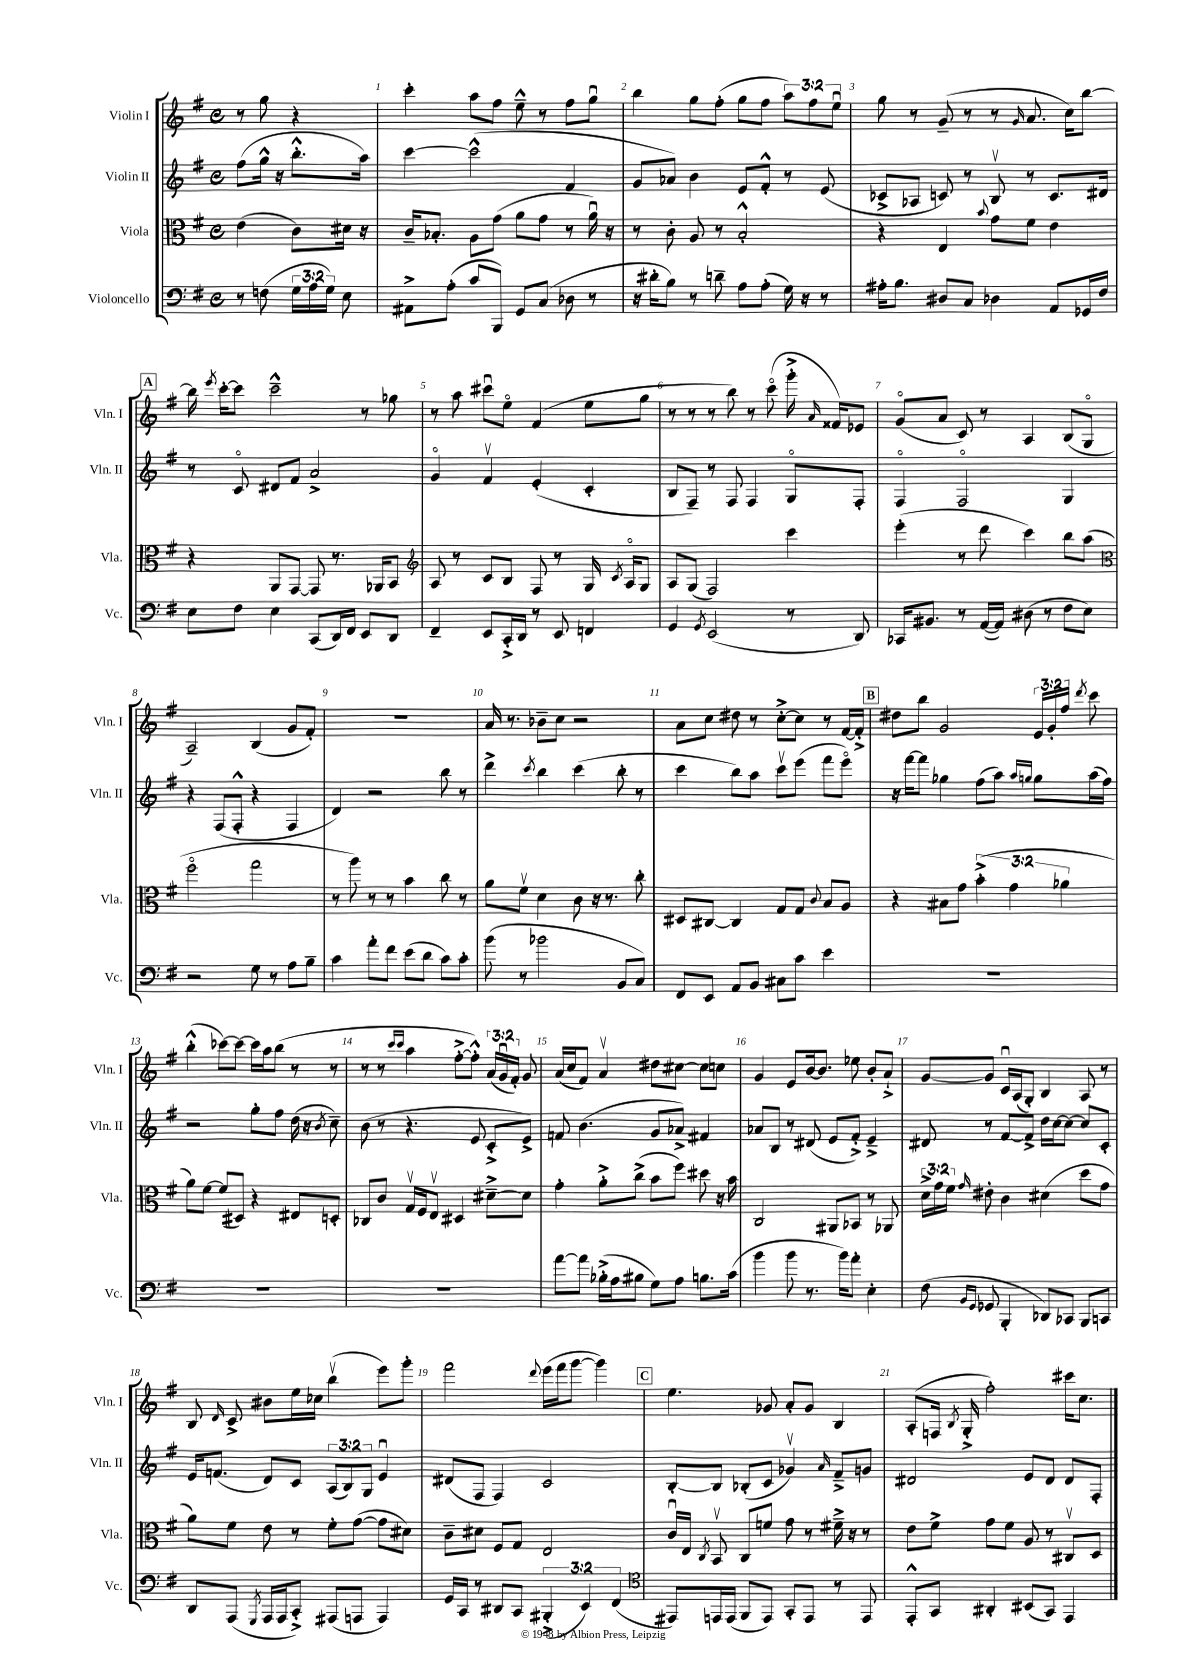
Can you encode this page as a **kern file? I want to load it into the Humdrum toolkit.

**kern	**kern	**kern	**kern
*part4	*part3	*part2	*part1
*staff4	*staff3	*staff2	*staff1
*I"Violoncello	*I"Viola	*I"Violin II	*I"Violin I
*I'Vc.	*I'Vla.	*I'Vln. II	*I'Vln. I
*clefF4	*clefC3	*clefG2	*clefG2
*k[f#]	*k[f#]	*k[f#]	*k[f#]
*M4/4	*M4/4	*M4/4	*M4/4
*met(c)	*met(c)	*met(c)	*met(c)
=	=	=	=
8r	(4e\	(8ff#\L	8r
(8Fn\	.	16gg^^\Jk	8gg\
.	.	16r	.
24G\LL	8c\L)	8.bb'^^\L	4r
24A\	.	.	.
24G\JJ)	.	.	.
8E\	16d#X\Jk	.	.
.	16r	16aa\Jk)	.
=1	=1	=1	=1
8AA#X^\L	16c~/KL	[4ccc\	4ccc'\
.	8.B-X'/J	.	.
(8A'\J	.	.	.
8c/L	8A\L	(2ccc^^\]	8aa\L
8BBB/J)	(8g\J	.	8ff#\J
8GG/L	8a\L	.	8ee~^^\
(8C/J	8g\J	.	8r
8D-X\	8r	4f#/	8ff#\L
8r	16au\)	.	8ggu\J
.	16r	.	.
=2	=2	=2	=2
16r	8r	8g/L	4bb\
16d#X'\KL	.	.	.
8B\J)	8c'\	8a-X/J)	.
8r	8A/	4b\	8gg\L
8dn~\	8r	.	(8ff#'\J
8A\L	2B'^^/	8e/L	8gg\L
(8A'\J	.	8f#'^^/J	8ff#\J
16G\)	.	8r	12aa\L)
16r	.	.	.
.	.	.	12ff#\
8r	.	(8e/	.
.	.	.	12eeu\J
=3	=3	=3	=3
16A#X'\KL	4r	8c-X^/L	8gg\
8.B\J	.	.	.
.	.	8A-X/J	8r
8D#X/L	4E/	8cn/)	(8g~/
8C/J	.	8r	8r
.	8qqb/	.	.
4D-X\	8g\L	8Bv/	8r
.	.	.	16qqg/
.	8f#\J	8r	8.a/
8AA/L	4e\	8.c/L	.
.	.	.	16cc\KL)
16GG-X/L	.	.	[8bb\J
16F#/JJ	.	16d#X/Jk	.
!!LO:LB:g=z
!!LO:REH:place=s1:t=A
=4	=4	=4	=4
8E\L	4r	8r	16bb\]
.	.	.	8qeee/
.	.	.	[16ccc'\KL
8F#\J	.	8c/	8ccc\J]
4E\	8AA/L	8d#X/L	2ccc~^^\
.	[8GG/J	8f#/J	.
(8CC/L	8GG/]	2a^/	.
16DD/L)	8.r	.	.
16FF#/JJ	.	.	.
8EE/L	.	.	8r
.	16AA-X/KL	.	.
8DD/J	8BB/J	.	8gg-X\
=5	=5	=5	=5
*	*clefG2	*	*
4FF#~/	8A/	4g/	8r
.	8r	.	8aa\
8EE/L	8c/L	4f#v/	8ccc#Xu\L
16CC'^/L	8B/J	.	8ee\J
16DD/JJ	.	.	.
8r	8F#/	(4e'/	(4f#/
8EE/	8r	.	.
4FFn/	16G/	4c'/	8ee\L
.	8qc/	.	.
.	16A/KL	.	.
.	8G/J	.	8gg\J
=6	=6	=6	=6
4GG/	8A/L	8B/L	8r
.	(8G/J	8F#~/J)	8r
8qGG/	.	.	.
(2EE/	2F#/)	8r	8r
.	.	8F#/	8bb\)
.	.	4F#/	8r
.	.	.	(8ccc\
8r	4ccc\	8G/L	16ggg'^\
.	.	.	16qqa/
.	.	.	16f##X/KL)
8DD/)	.	8F#'/J	8e-X/J
=7	=7	=7	=7
16CC-X/KL	(4eee'\	4F#/	(8g/L
8.BB#X/J	.	.	.
.	.	.	8a/J
8r	8r	2F#/	8c/)
([16AA/LL	8ddd\	.	8r
16AA/JJ])	.	.	.
(8D#X\	4ccc\)	.	4A/
8r	.	.	.
8F#\L	8bb\L	4G/	(8B/L
8E\J)	(8aa\J	.	8G/J
!!LO:LB:g=z
=8	=8	=8	=8
*	*clefC3	*	*
2r	2ff#\	4r	2A~/)
.	.	(8F#/L	.
.	.	8F#'^^/J	.
8G\	2gg\	4r	(4B/
8r	.	.	.
8A\L	.	4F#/	8g/L
8B~\J	.	.	8f#'/J)
=9	=9	=9	=9
4c\	8r	4d/)	1r
.	8aa\)	.	.
8a'\L	8r	2r	.
8f#\J	8r	.	.
(8e\L	4b\	.	.
8d\J	.	.	.
8c\L)	8cc\	8bb\	.
8c'\J	8r	8r	.
=10	=10	=10	=10
(8b\	8a\L	4ddd^\	16a/
.	.	.	8.r
8r	8f#v\J	.	.
.	.	8qccc/	.
2b-X\	4d\	4bb\	8b-X~\L
.	.	.	8cc\J
.	8c\	(4ccc\	2r
.	16r	.	.
.	8.r	.	.
8BB/L	.	8bb'\	.
8C/J)	8cc'\	8r	.
=11	=11	=11	=11
8FF#/L	8D#X/L	4ccc\	8a\L
8EE/J	[8C#X/J	.	8cc\J
8AA/L	4C#/]	8bb\L)	8dd#X\
8BB/J	.	8aa\J	8r
8C#X\L	8G/L	8cccv\L	[8cc'^\L
8c\J	8G/J	(8eee\J	8cc\J]
.	8qqc/	.	.
4e\	8B/L	8fff#\L	8r
.	8A/J	8eee\J)	[16f#/LL
.	.	.	16f#'^/JJ]
!!LO:REH:place=s1:t=B
=12	=12	=12	=12
1r	4r	16r	8dd#X\L
.	.	[16fff#\KL	.
.	.	8fff#\J]	8bb\J
.	8B#X\L	4gg-X\	2g/
.	8g\J	.	.
.	(6b'^\	(8ff#\L	.
.	.	8aa\J)	.
.	6g\	.	.
.	.	16qqaa/LL	.
.	.	16qqggn/JJ	.
.	.	8gg\L	24e/LL
.	.	.	24g'/
.	6a-X\	.	24ff#/JJ
.	.	.	8qddd/
.	.	(16aa\L	8ccc\
.	.	16ff#\JJ)	.
!!LO:LB:g=z
=13	=13	=13	=13
1r	8a\L)	2r	(4bb'^^\
.	[8f#\J	.	.
.	(8f#/L]	.	[8ccc-X\L)
.	8D#X/J)	.	8ccc-\J_
.	4r	8gg'\L	16ccc-\LL]
.	.	.	16aa\J
.	.	8ff#\J	(8bb\J
.	8E#X/L	(16dd\	8r
.	.	16r	.
.	.	8qb/	.
.	8Dn'/J	8cc~\)	8r
=14	=14	=14	=14
1r	8C-X/L	(8b\	8r
.	8c/J	8r	8r
.	.	.	16qqccc/LL
.	.	.	16qqccc/JJ
.	16Gv/LL	4.r	4aa\
.	16F#/J	.	.
.	8Ev/J	.	.
.	4D#X/	.	[8ff#'^\L
.	.	8e/	8ff#'^^\J])
.	[8d#X~^\L	8c'^/L	(24a/LL
.	.	.	24gu/
.	.	.	24f#'/JJ)
.	8d#\J]	8e^/J)	8g/
=15	=15	=15	=15
[8a\L	4g'\	8fn/	(16a/LL
.	.	.	16cc/J
8a\J]	.	(4.b\	8f#/J)
(16B-X'^\LL	8a'^\L	.	4av/
16A\J	.	.	.
8B#X\J	(8cc^\J	.	.
8G\L)	8b\L	8g/L	8dd#X\L
8A\J	8ff#\J)	8a-X^/J)	[8cc#X\J
8.Bn\L	8dd#X\	4f#X/	8cc#\L]
.	16r	.	8ccn\J
(16c\Jk	16b\	.	.
=16	=16	=16	=16
4b\	2C/	8a-X/L	4g/
.	.	8B/J	.
8b\	.	8r	8e/L
8.r	.	(8d#X/	[16b/k
.	.	.	8.b/J]
.	8AA#X/L	8e/L	.
16b\KL)	.	.	.
8a'\J	8BB-X/J	8f#'^/J)	8ee-X\
4E'\	8r	4e~^/	8b'/L
.	8AA-X/	.	8a`^/J
=17	=17	=17	=17
(8F#\	24d^\LL	8d#X/	[8g/L
.	24g\	.	.
.	24f#\JJ	.	.
16qqBB/LL	.	.	.
16qqGG/JJ	16qqg/	.	.
8GG-X/	8e#X'\	8r	8g/J]
4BBB'/	4c\	[8f#/L	16cu/LL
.	.	.	(16A/J
.	.	8f#^/J]	8G'/J)
8DD-X/L)	(4d#X\	16dd\LL	4B/
.	.	[16cc\J	.
8CC-X/J	.	8cc\J_	.
8BBB/L	8dd\L	8cc/L]	8A/
8CCn/J	8g\J	8c'/J	8r
!!LO:LB:g=z
=18	=18	=18	=18
8DD/L	8a\L)	16e/KL	8B/
.	.	(8.fn/J	.
.	.	.	16qqd/
(8AAA/J	8f#\J	.	8c^/
8qGGG/	.	.	.
16AAA/LL	8e\	8d/L)	8b#X\L
16AAA/J	.	.	.
8CC'^/J)	8r	8c/J	16ee\L
.	.	.	16cc-X\JJ
(8AAA#X/L	8f#'\L	(12A/L	(4bbv\
.	.	12B/)	.
8AAAn/J	([8g\J	.	.
.	.	12G/J	.
4AAA/)	8g\L]	4eu/	8eee\L)
.	8d#X\J)	.	8ggg'\J
=19	=19	=19	=19
16GG/LL	8c~\L	(8d#X/L	2fff#\
16CC/JJ	.	.	.
8r	8d#X\J	8F#/J	.
8DD#X/L	8F#/L	4F#/)	.
8CC/J	8G/J	.	.
.	.	.	8qqddd/
(6BBB#X'^/	2E/	2c/	(16eee\LL
.	.	.	16fff#\J
.	.	.	[8ggg\J
6EE/)	.	.	.
.	.	.	4ggg\])
(6FF#/	.	.	.
!!LO:REH:place=s1:t=C
=20	=20	=20	=20
*clefC4	*	*	*
8EE#X/L)	16cu/LL	[8B'/L	4.ee\
.	16E/JJ	.	.
.	8qC/	.	.
16EEn/L	8BBv/	8B/J]	.
(16EE/JJ	.	.	.
8FF#/L	8C/L	(8B-X'/L	.
8EE/J)	8fn/J	8c/J	8g-X/
8GG'/L	8g\	4g-Xv/)	8a'/L
8EE/J	8r	.	8g-/J
.	.	16qqa/	.
8r	16f#X~^\	8f#~^/L	4B/
.	16r	.	.
8EE/	8r	8gn/J	.
=21	=21	=21	=21
8EE'^^/L	8e\L	2d#X/	(8A'/L
8GG/J	8f#^\J	.	16Fn/Jk
.	.	.	8qB/
.	.	.	16G'^/
4AA#X'/	8g\L	.	2ff#'\)
.	8f#\J	.	.
(8BB#X/L	8A/	8e/L	.
8GG/J)	8r	8d#/J	.
4EE/	8C#Xv/L	8d#/L	16ccc#X\KL
.	.	.	8.cc\J
.	8D/J	8F#'/J	.
==	==	==	==
*-	*-	*-	*-
